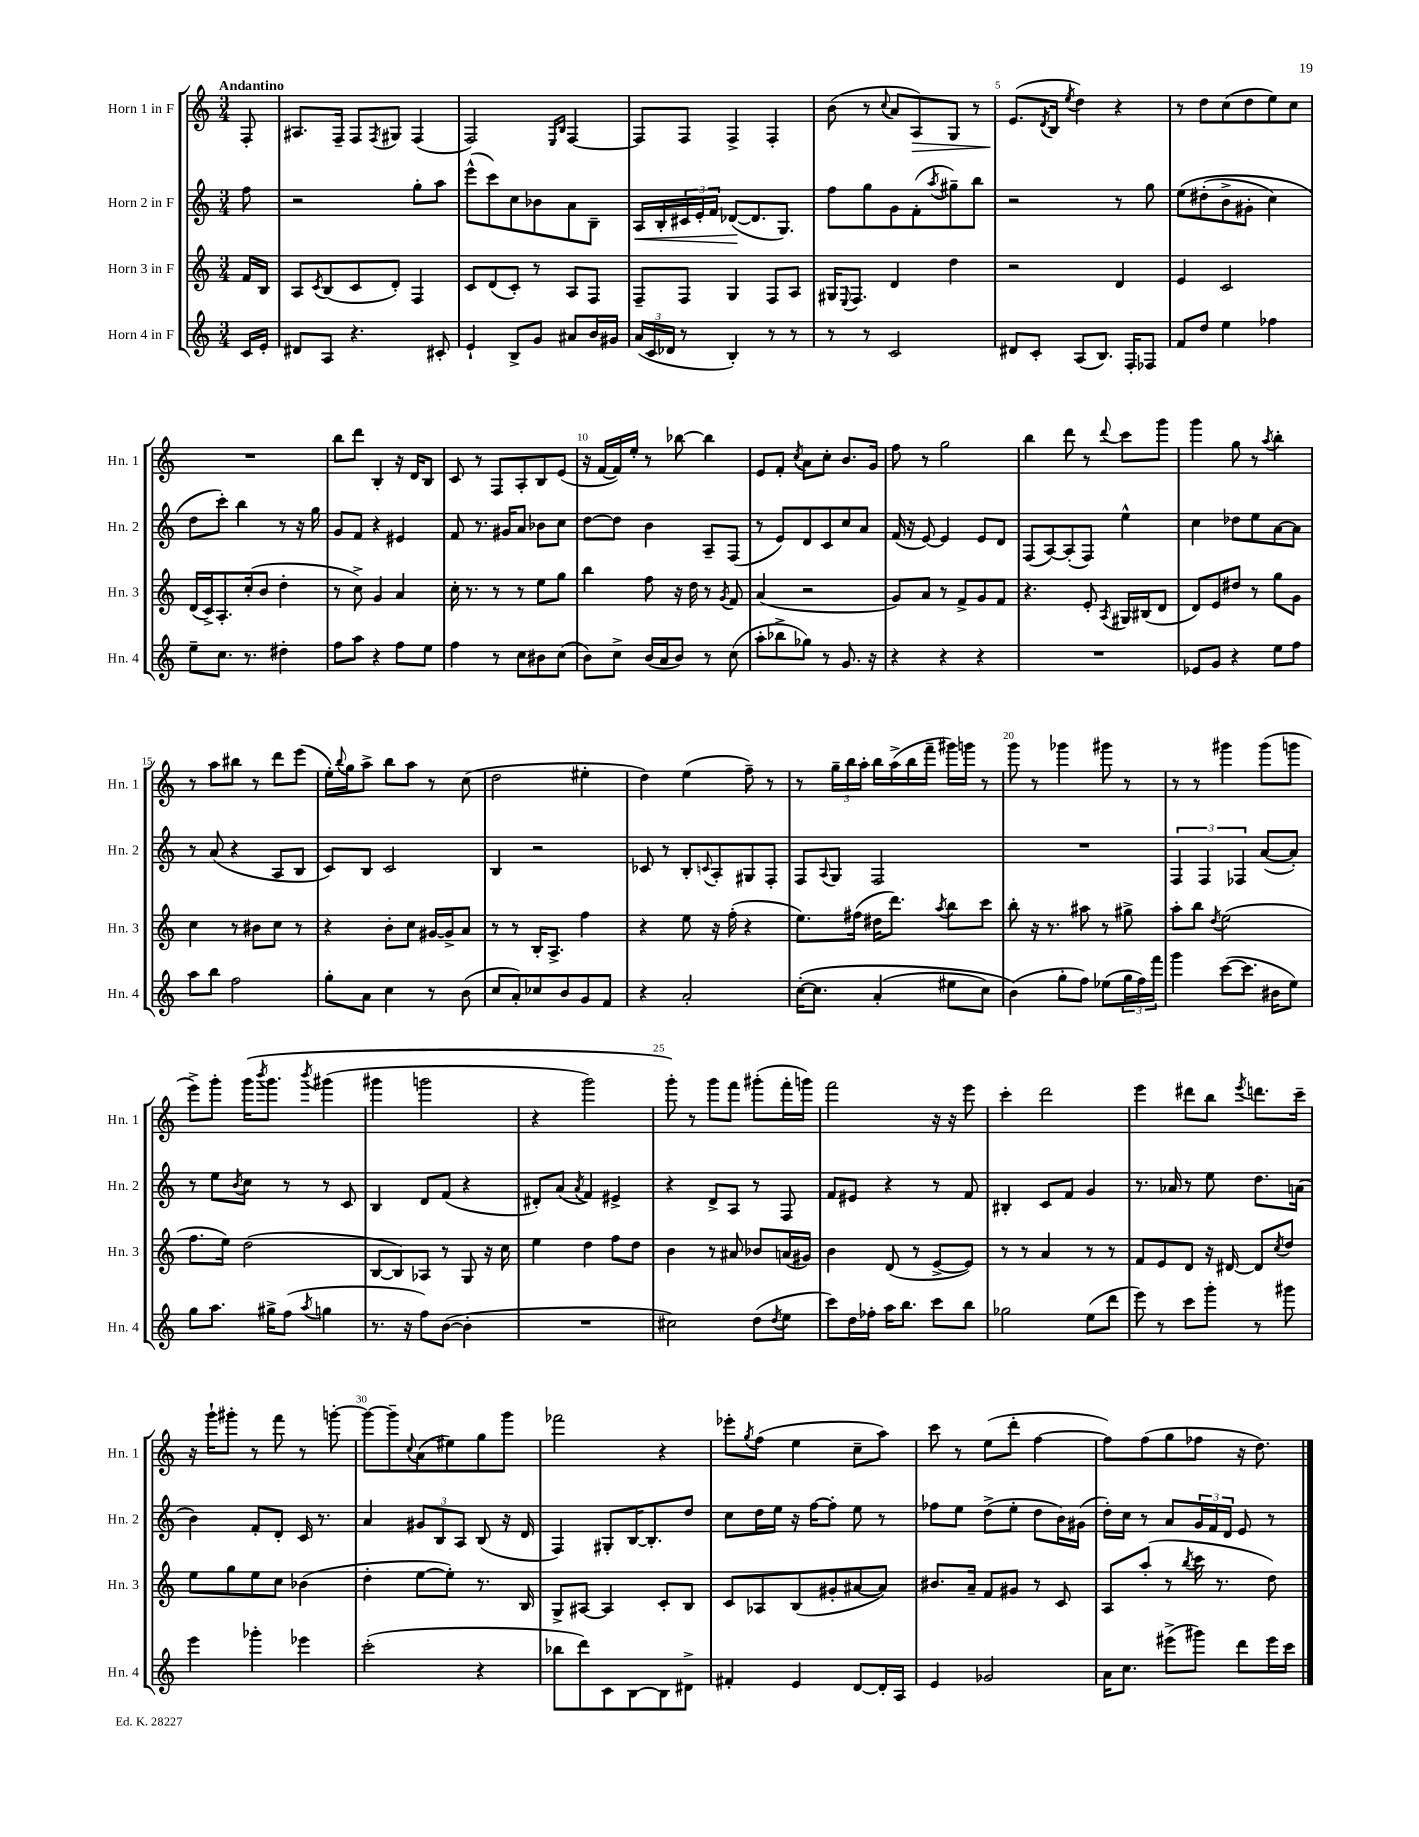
<<
\new StaffGroup <<
\new Staff = "s0" \with { instrumentName = "Horn 1 in F" shortInstrumentName = "Hn. 1" } {
    \clef treble \key c \major \numericTimeSignature \time 3/4 \partial 8 \tempo "Andantino"
    f8-. |
    ais8. f16-- f8 \acciaccatura { f8 } gis8 f4( |
    f2) \grace { e16 b16 } f4~ |
    f8 f8 f4-> f4-. |
    b'8( r8 \appoggiatura { c''8 } a'8 a8\>) g8 r8 |
    e'8.\!( \acciaccatura { d'8 } b16 \acciaccatura { e''8 } d''4) r4 |
    r8 d''8 c''8( d''8 e''8) c''8 |
    R2. |
    b''8 d'''8 b4-. r16 d'16 b8 |
    c'8 r8 f8 a8-. b8 e'8( |
    r16 f'16~ f'16) e''16-. r8 bes''8~ bes''4 |
    e'8 f'8-. \acciaccatura { c''8 } a'8 c''8-. b'8. g'16 |
    f''8 r8 g''2 |
    b''4 d'''8 r8 \appoggiatura { d'''8 } c'''8 g'''8 |
    g'''4 g''8 r8 \acciaccatura { a''8 } b''4-. |
    r8 a''8 bis''8 r8 d'''8 e'''8( |
    e''16-.) \appoggiatura { b''8 } g''16 a''8-> b''8 a''8 r8 c''8( |
    d''2 eis''4-. |
    d''4) e''4( f''8--) r8 |
    r8 \tuplet 3/2 { g''16-- b''16 a''16-. } b''16 a''16->( b''16 f'''16-- gis'''16) g'''16 r8 |
    g'''8 r8 ges'''4 gis'''8 r8 |
    r8 r8 gis'''4 gis'''8( g'''8 |
    e'''8->) g'''8-. g'''16\( \acciaccatura { b'''8 } g'''8. \acciaccatura { b'''8 } gis'''4( |
    gis'''4 g'''2 |
    r4 g'''2) |
    g'''8-.\) r8 g'''8 f'''8 gis'''8-.( f'''16-. g'''16) |
    f'''2 r16 r16 e'''8 |
    c'''4-. d'''2 |
    e'''4 dis'''8 b''8 \acciaccatura { e'''8 } d'''8. c'''16-- |
    r16 g'''16-! gis'''8-. r8 f'''8 r8 g'''8~-. |
    g'''8~ g'''8-- \appoggiatura { c''8 } a'8( eis''8) g''8 g'''8 |
    fes'''2 r4 |
    ees'''8-. \acciaccatura { g''8 } f''8( e''4 c''8-- a''8) |
    c'''8 r8 e''8( d'''8-. f''4~ |
    f''8) f''8( g''8 fes''8 r16 d''8.) \bar "|." |
}
\new Staff = "s1" \with { instrumentName = "Horn 2 in F" shortInstrumentName = "Hn. 2" } {
    \clef treble \key c \major \numericTimeSignature \time 3/4 \partial 8
    f''8 |
    r2 g''8-. a''8 |
    e'''8-^( c'''8) c''8 bes'8 a'8 b8-- |
    a16\< b16-. \tuplet 3/2 { cis'16 e'16-. f'16 } des'8~\!( des'8. g8.) |
    f''8 g''8 g'8 f'8-.( \acciaccatura { a''8 } gis''8--) b''8 |
    r2 r8 g''8 |
    e''8\( dis''8-.( b'8-> gis'8-. c''4) |
    d''8 c'''8-.\) b''4 r8 r16 g''16 |
    g'8 f'8 r4 eis'4 |
    f'8 r8. gis'16 a'8 bes'8 c''8 |
    d''8~ d''8 b'4 a8-- f8( |
    r8 e'8) d'8 c'8 c''8 a'8 |
    f'16( r16 e'8~) e'4 e'8 d'8 |
    f8( a8~) a8-.( f8) e''4-^ |
    c''4 des''8 e''8 a'8~ a'8 |
    r8 a'8( r4 a8 b8 |
    c'8) b8 c'2 |
    b4 r2 |
    ces'8 r8 b8-. \appoggiatura { c'8 } a8-. gis8 f8-. |
    f8 \appoggiatura { a8 } g8 f2 |
    R2. |
    \tuplet 3/2 { f4 f4 fes4 } a'8~( a'8-.) |
    r8 e''8 \acciaccatura { b'8 } c''8 r8 r8 c'8 |
    b4 d'8 f'8( r4 |
    dis'8-.) a'8( \acciaccatura { a'8 } f'4) eis'4-> |
    r4 d'8-> a8 r8 f8 |
    f'8 eis'8 r4 r8 f'8 |
    bis4-. c'8 f'8 g'4 |
    r8. aes'16 r8 e''8 d''8. a'16( |
    b'4) f'8-. d'8-. c'16 r8. |
    a'4 \tuplet 3/2 { gis'8 b8 a8 } b8( r16 d'16 |
    f4) gis8-. b16~ b8.-. d''8 |
    c''8 d''16 e''16 r16 f''16~ f''8-. e''8 r8 |
    fes''8 e''8 d''8->( e''8-. d''8 b'16) gis'16( |
    d''16-.) c''16 r8 a'8 \tuplet 3/2 { g'16 f'16 d'16 } e'8 r8 \bar "|." |
}
\new Staff = "s2" \with { instrumentName = "Horn 3 in F" shortInstrumentName = "Hn. 3" } {
    \clef treble \key c \major \numericTimeSignature \time 3/4 \partial 8
    f'16 b16 |
    a8 \acciaccatura { c'8 } b8( c'8 d'8-.) f4 |
    c'8 d'8( c'8-.) r8 a8 f8 |
    f8-- f8 g4 f8 a8 |
    gis16 \appoggiatura { e8 } f8. d'4 d''4 |
    r2 d'4 |
    e'4 c'2 |
    d'16( c'16->) a8.-. c''16-.( b'8 d''4-. |
    r8 c''8->) g'4 a'4 |
    c''16-. r8. r8 r8 e''8 g''8 |
    b''4 f''8 r16 d''16 r8 \acciaccatura { g'8 } f'8 |
    a'4( r2 |
    g'8) a'8 r8 f'8-> g'8 f'8 |
    r4. e'8-. \acciaccatura { a8 } gis16 bis16( d'8 |
    d'8) e'8 dis''8 r8 g''8 g'8 |
    c''4 r8 bis'8 c''8 r8 |
    r4 b'8-. c''8 gis'16~ gis'16-> a'8 |
    r8 r8 b16-. a8.-> f''4 |
    r4 e''8 r16 f''16-.( r4 |
    e''8.) fis''16( dis''16 d'''8.) \acciaccatura { a''8 } b''8 c'''8 |
    b''8-. r16 r8. ais''8 r8 gis''8-> |
    a''8-. b''8 \acciaccatura { d''8 } e''2( |
    f''8. e''16) d''2( |
    b8~ b8) aes8 r8 g8 r16 c''16 |
    e''4 d''4 f''8 d''8 |
    b'4 r8 ais'8 bes'8 a'16( gis'16) |
    b'4 d'8( r8 e'8~-> e'8) |
    r8 r8 a'4 r8 r8 |
    f'8 e'8 d'8 r16 dis'16~ dis'8 \acciaccatura { c''8 } d''8 |
    e''8 g''8 e''8 c''8 bes'4( |
    d''4-. e''8~ e''8-.) r8. b16 |
    g8-> ais8~ ais4 c'8-. b8 |
    c'8 aes8 b8( gis'8-. ais'8~ ais'8) |
    bis'8. a'16-- f'8 gis'8 r8 c'8 |
    a8 a''8-.( r8 \acciaccatura { b''8 } c'''16 r8. d''8) \bar "|." |
}
\new Staff = "s3" \with { instrumentName = "Horn 4 in F" shortInstrumentName = "Hn. 4" } {
    \clef treble \key c \major \numericTimeSignature \time 3/4 \partial 8
    c'16 e'16-. |
    dis'8 a8 r4. cis'8-. |
    e'4-! b8-> g'8 ais'8 b'16 gis'16 |
    \tuplet 3/2 { a'16( c'16 des'16 } r8 b4-.) r8 r8 |
    r8 r8 c'2 |
    dis'8 c'8-. a8( b8.) f16-. fes8 |
    f'8 d''8 e''4 fes''4 |
    e''8-- c''8. r8. dis''4-. |
    f''8 a''8 r4 f''8 e''8 |
    f''4 r8 c''8 bis'8 c''8( |
    b'8) c''8-> b'16( a'16 b'8) r8 c''8( |
    a''8-. bes''8-> ges''8) r8 g'8. r16 |
    r4 r4 r4 |
    R2. |
    ees'8 g'8 r4 e''8 f''8 |
    a''8 b''8 f''2 |
    g''8-. a'8 c''4 r8 b'8( |
    c''8 a'8-.) ces''8 b'8 g'8 f'8 |
    r4 a'2-. |
    c''16~-.\( c''8. a'4-.( eis''8 c''8) |
    b'4(\) g''8-. f''8) ees''8( \tuplet 3/2 { g''16 f''16) f'''16 } |
    g'''4 c'''8~( c'''8. bis'16 e''8) |
    g''8 a''8. gis''16-> f''8( \acciaccatura { a''8 } g''4 |
    r8. r16 f''8) b'8~( b'4-. |
    R2. |
    cis''2) d''8( \acciaccatura { d''8 } e''8 |
    c'''8) d''16 fes''16-. a''16 b''8. c'''8 b''8 |
    ges''2 e''8( d'''8 |
    e'''8) r8 c'''8 g'''8-. r8 gis'''8 |
    e'''4 ges'''4-. ees'''4 |
    c'''2-.( r4 |
    bes''8 d'''8) c'8 b8~ b8 dis'8-> |
    fis'4-. e'4 d'8~ d'16-. a16 |
    e'4 ges'2 |
    a'16 c''8. eis'''8->( gis'''8) d'''8 eis'''16 c'''16 \bar "|." |
}
>>
>>
\layout { \context { \Score \override BarNumber.break-visibility = ##(#f #t #t) barNumberVisibility = #(every-nth-bar-number-visible 5) } }
